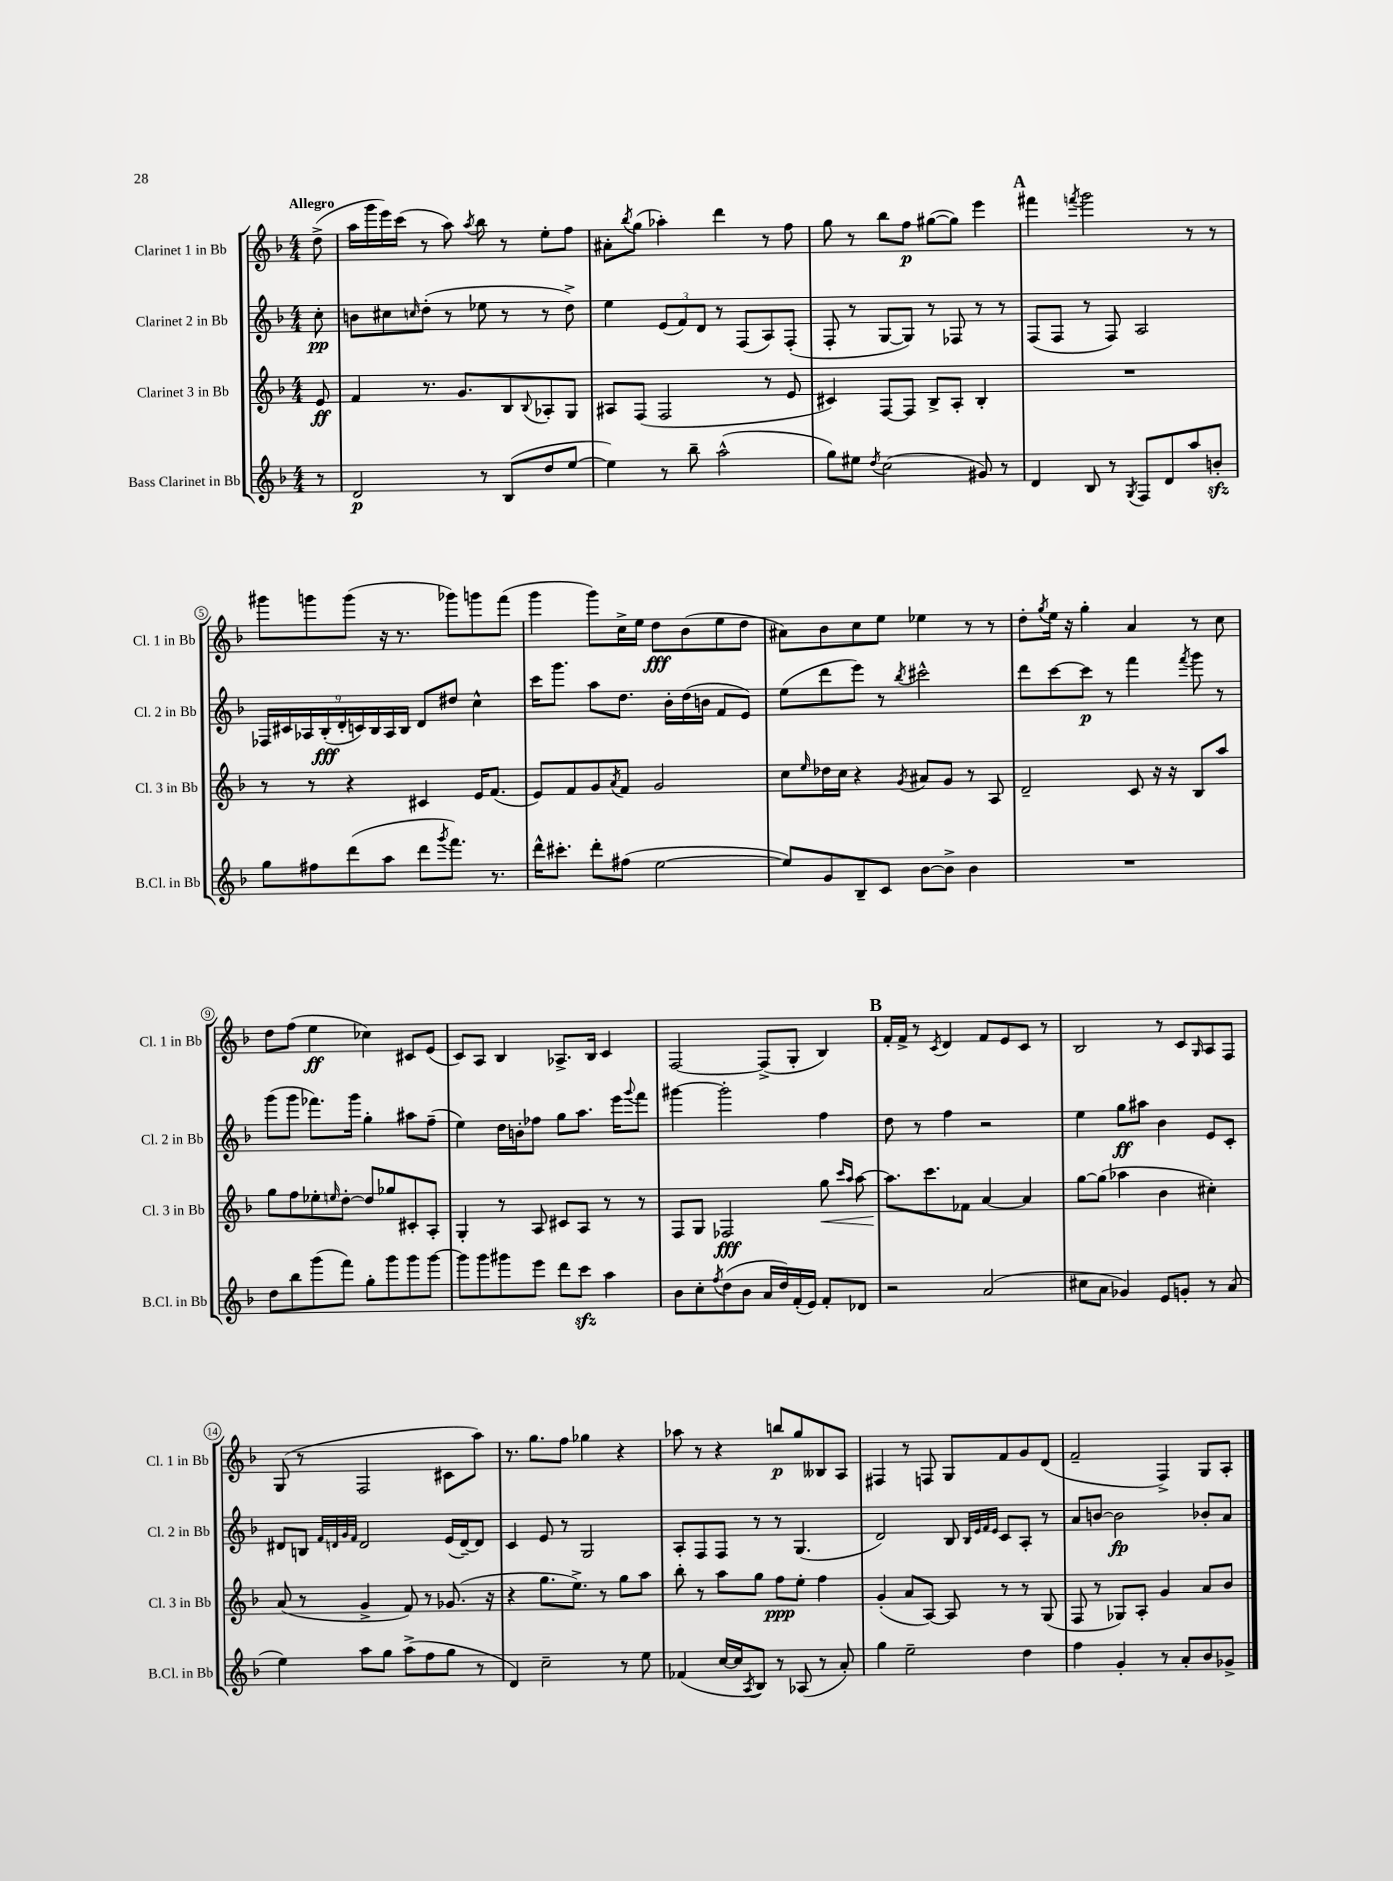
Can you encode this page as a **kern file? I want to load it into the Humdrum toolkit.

**kern	**kern	**kern	**kern
*staff4	*staff3	*staff2	*staff1
*clefG2	*clefG2	*clefG2	*clefG2
*k[b-]	*k[b-]	*k[b-]	*k[b-]
*M4/4	*M4/4	*M4/4	*M4/4
8r	8e/	8cc'\	(8dd^\
=	=	=	=
2d/	4f/	8b\L	16aa\LL
.	.	.	16ggg\
.	.	8cc#\	16eee\)
.	.	.	(16ccc\JJ
.	.	16qqcc/	.
.	8.r	(8dd'\J	8r
.	.	8r	8aa\)
.	8.g/L	.	.
.	.	.	8qaa/
8r	.	8ee-\	8bb-\
(8B-/L	8B-/	8r	8r
.	8qqB-/	.	.
8dd/	8A-'/	8r	8ee'\L
[8ee/J	8G/J	8dd^\)	8ff\J
=	=	=	=
4ee\])	8A#/L	4ee\	8a#'\L
.	.	.	8qbb-/
.	(8F/J	.	(8gg\J
8r	2F/	(12e/L	4aa-'\)
.	.	12f/)	.
8bb-~\	.	.	.
.	.	12d/J	.
(2aa^^\	.	8r	4ddd\
.	.	(8F/L	.
.	8r	8A/)	8r
.	8e/	(8F'/J	8ff\
=	=	=	=
8gg\L)	4c#/)	8F'/	8gg\
8ee#\J	.	8r	8r
8qdd/	.	.	.
(2cc\	[8F/L	[8G/L	8bb-\L
.	8F/]J	8G/]J)	8ff\J
.	8B-^/L	8r	([8gg#\L
.	8A'/J	8F-/	8gg#\]J)
8g#/)	4B-'/	8r	4eee\
8r	.	8r	.
=	=	=	=
4d/	1r	(8F/L	4fff#\
.	.	8F/J	.
.	.	.	8qfff/
8B-/	.	8r	2ggg\
8r	.	8F/)	.
8qG/	.	.	.
8F/L	.	2A/	.
8d/	.	.	.
8aa/	.	.	8r
8b'/J	.	.	8r
=	=	=	=
8gg\L	8r	18F-/LL	8ggg#\L
.	.	18c#/	.
.	.	18A-/	.
8ff#\	8r	.	8ggg\
.	.	(18B-'/	.
.	.	18d'/	.
(8ddd\	4r	.	(8ggg\J
.	.	18c/)	.
.	.	18B-/	.
8aa\J	.	.	16r
.	.	18A-/	.
.	.	.	8.r
.	.	18B-/JJ	.
8ddd\L	4c#/	8d/L	.
8qggg/	.	.	.
8.fff\J)	.	8dd#/J	8ggg-\L)
.	16e/LK	4cc^^\	8ggg\
8.r	(8.f/J	.	.
.	.	.	(8fff\J
=	=	=	=
16ddd^^\LK	8e/L)	16ccc\LK	4ggg\
8.ccc#'\J	.	8.ggg\J	.
.	8f/	.	.
8ddd'\L	8g/	8aa\L	8ggg\L)
.	8qa/	.	.
(8ff#\J	8f/J	8.dd\J	16cc^\L
.	.	.	16ee\JJ
[2ee\	2g/	.	8dd\L
.	.	16b-'\LL	.
.	.	(16dd\	(8b-\
.	.	16b\JJ	.
.	.	8f/L	8ee\
.	.	8e/J)	8dd\J
=	=	=	=
8ee/]L)	8cc\L	(8ee\L	8a#\L)
.	16qqee/	.	.
8g/	16dd-\L	8ddd\	8b-\
.	16cc\JJ	.	.
8B-~/	4r	8eee\J)	8cc\
8c/J	.	8r	8ee\J
.	8qg/	8qbb-/	.
[8b-\L	8a#/L	2ccc#^^\	4ee-\
8b-^\]J	8g/J	.	.
4b-\	8r	.	8r
.	8A/	.	8r
=	=	=	=
1r	2d~/	8ddd\L	8dd'\L
.	.	.	8qgg/
.	.	[8ccc\	16ee\Jk
.	.	.	16r
.	.	8ccc\]J	4gg'\
.	.	8r	.
.	8c/	4fff\	4a/
.	16r	.	.
.	16r	.	.
.	.	8qfff/	.
.	8B-/L	8ggg\	8r
.	8aa/J	8r	8cc\
=	=	=	=
8dd\L	8gg\L	(8ggg\L	8dd\L
8bb-\	8ff\	8ggg\J	(8ff\J
(8ggg\	8ee-'\	8.fff-\L)	4ee\
.	16qqee/	.	.
8fff\J)	[8dd'\J	.	.
.	.	16ggg\Jk	.
8gg'\L	8dd/]L	4gg'\	4cc-\)
8ggg\	8gg-/	.	.
8ggg\	8c#'/	8aa#\L	8c#/L
[8ggg\J	8A'/J	(8ff~\J	(8e/J
=	=	=	=
8ggg\]L	4G'/	4ee\)	8c/L)
8ggg\	.	.	8A/J
8ggg#\	8r	16dd\LL	4B-/
.	.	16b'\J	.
8eee\J	8A/	8ff-\J	.
8ddd\L	8c#/L	8gg\L	8.A-^/L
8ccc\J	8A/J	8.aa\J	.
.	.	.	16B-/Jk
4aa\	8r	.	4c/
.	.	16eee\LK	.
.	.	8qqggg/	.
.	8r	8fff\J	.
=	=	=	=
8b-\L	8F/L	[4ggg#\	[2F/
8cc'\	8G/J	.	.
8qff/	.	.	.
(8dd\	2F-/	2ggg#'\]	.
8b-\J	.	.	.
16a/LL	.	.	(8F^/]L
16dd/)	.	.	.
(16f'/	.	.	8G'/J
16e/JJ)	.	.	.
8f'/L	8gg\	4ff\	4B-/)
.	16qqccc/LL	.	.
.	16qqaa/JJ	.	.
8d-/J	[8aa\	.	.
=	=	=	=
2r	8.aa\]L	8dd\	16f'/LL
.	.	.	16f^/JJ
.	.	8r	8r
.	8.ccc\	.	.
.	.	.	8qc/
.	.	4ff\	4d/
.	8f-\J	.	.
(2a/	[4a/	2r	8f/L
.	.	.	8e/
.	4a/]	.	8c/J
.	.	.	8r
=	=	=	=
8cc#\L	[8gg\L	4ee\	2B-/
8a\J	(8gg\]J	.	.
4g-/)	4aa-\	8gg\L	.
.	.	8aa#\J	.
8e/L	4b-\	4b-\	8r
8g'/J	.	.	8c/L
.	.	.	16qqG/
8r	4cc#'\)	8e/L	8A/
(8a/	.	8c'/J	8F/J
=	=	=	=
4ee\)	(8a/	8d#/L	(8G/
.	8r	8B/J	8r
.	.	32qqf/LLL	.
.	.	32qqd/	.
.	.	32qqg/	.
.	.	32qqf/JJJ	.
8aa\L	4g^/	2d/	2F/
8gg\J	.	.	.
(8aa^\L	8f/)	.	.
8ff\	8r	.	.
8gg\J	(8.g-/	(16e/LL	8c#\L
.	.	[16d~/J)	.
8r	.	8d/]J	8aa\J)
.	16r	.	.
=	=	=	=
4d/)	4r	4c/	8.r
.	.	.	8.gg\L
2cc~\	8.gg\L	8e/	.
.	.	8r	8ff\J
.	8.ee^\J)	.	.
.	.	2G/	4gg-\
.	8r	.	.
8r	8gg\L	.	4r
8ee\	8aa\J	.	.
=	=	=	=
(4f-/	8bb-'\	8A'/L	8aa-\
.	8r	8F/	8r
[16cc/LL	8aa\L	8F/J	4r
16cc/]J	.	.	.
8qA/	.	.	.
8B-/J)	8gg\J	8r	.
8r	8ff\L	8r	8bb/L
(8A-/	8ee'\J	(4.G/	8gg/
8r	4ff\	.	8B--/
8a'/)	.	.	8A/J
=	=	=	=
4gg\	(4g'/	2d/)	4F#/
2ee~\	8a/L	.	8r
.	[8A/J)	.	8F/
.	8A/]	8B-/	8G/L
.	.	32qqB-/LLL	.
.	.	32qqe/	.
.	.	32qqf/	.
.	.	32qqe/JJJ	.
.	8r	8c/L	8f/
4dd\	8r	8A'/J	8g/
.	(8G/	8r	(8d/J
=	=	=	=
4ff\	8F/	8a/L	2f~/
.	8r	[8b/J	.
4g'/	8G-/L)	2b\]	.
.	8A'/J	.	.
8r	4g/	.	4F^/)
8a'/L	.	.	.
8b-/	8a/L	8b-'/L	8G/L
8g-^/J	8b-/J	8a/J	8A'/J
==	==	==	==
*-	*-	*-	*-
